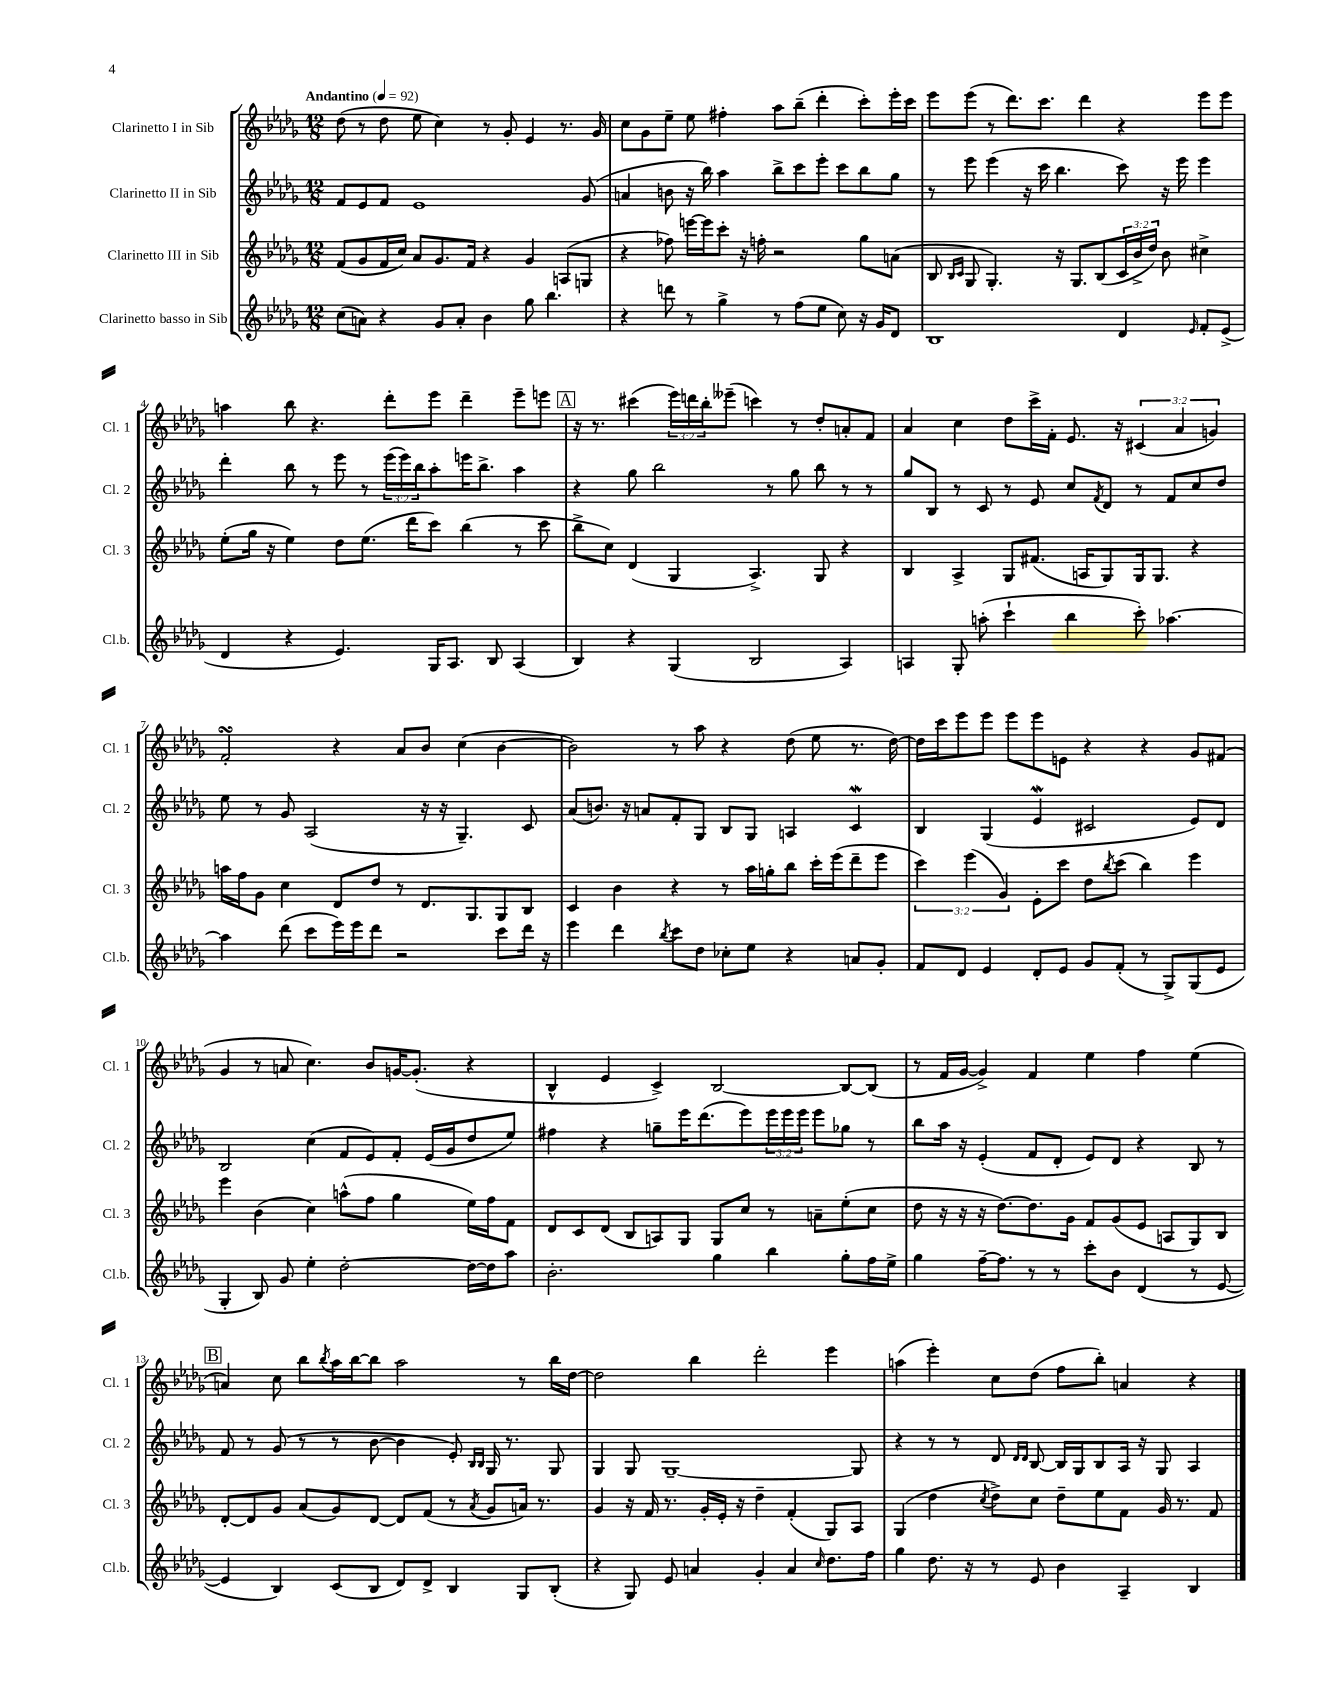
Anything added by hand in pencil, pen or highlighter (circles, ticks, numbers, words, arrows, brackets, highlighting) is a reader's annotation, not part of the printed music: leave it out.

**kern	**kern	**kern	**kern
*staff4	*staff3	*staff2	*staff1
*clefG2	*clefG2	*clefG2	*clefG2
*k[b-e-a-d-g-]	*k[b-e-a-d-g-]	*k[b-e-a-d-g-]	*k[b-e-a-d-g-]
*M12/8	*M12/8	*M12/8	*M12/8
*MM92	*MM92	*MM92	*MM92
(8cc	(8f	8f	(8dd-
8a)	8g-	8e-	8r
4r	16f	8f	8dd-
.	16cc)	.	.
.	8a-	1e-	8ee-
8g-	8.g-	.	4cc)
8a'	.	.	.
.	16f	.	.
4b-	4r	.	8r
.	.	.	8g-'
8gg-	4g-	.	4e-
4.bb-	.	.	.
.	(8A	.	8.r
.	8G	(8g-	.
.	.	.	16g-
=	=	=	=
4r	4r	4a	8cc
.	.	.	8g-
8ddd	8ff-)	8b	8ee-~
8r	[16eee	16r	8ee-
.	16eee]	16bb-)	.
4gg-^	8ccc'	4aa-	4ff#'
.	16r	.	.
.	16ff'	.	.
8r	2r	8bb-^	8aa-
(8ff	.	8ccc	(8bb-~
8ee-	.	8eee-'	4ddd-'
8cc)	.	8ccc	.
16r	8gg-	8bb-	8ccc')
16g-	.	.	.
8d-	(8a	8gg-	16eee-'
.	.	.	16ccc
=	=	=	=
1B-	8B-	8r	8eee-
.	16qqB-	.	.
.	16qqc	.	.
.	8G-	8eee-	(8eee-
.	4.G-')	(4eee-	8r
.	.	.	8.ddd-)
.	.	16r	.
.	.	16ccc	8.ccc
.	16r	4.bb-	.
.	8.G-	.	.
.	.	.	4ddd-
.	(8B-	.	.
4d-	24c	8ccc)	4r
.	24b-^	.	.
.	24dd-)	.	.
.	8b-	16r	.
.	.	16eee-	.
16qqe-	.	.	.
8f'	4cc#^	4eee-	8eee-
(8e-^	.	.	8eee-
=	=	=	=
4d-	(8ee-'	4ddd-'	4aa
.	16gg-	.	.
.	16r	.	.
4r	4ee-)	8bb-	8bb-
.	.	8r	4.r
4.e-)	8dd-	8eee-	.
.	(8.ee-	8r	.
.	.	(24eee-	8ddd-'
.	.	24eee-)	.
.	16ddd-	.	.
.	.	24bb-	.
16G-	8ccc)	8aa-'	8eee-
8.A-	.	.	.
.	(4bb-	16eee	4ddd-~
.	.	8.bb-^	.
8B-	.	.	.
(4A-	8r	4aa-	8eee-~
.	8ccc	.	8eee
=	=	=	=
4B-)	8bb-^	4r	16r
.	.	.	8.r
.	8cc)	.	.
4r	(4d-	8gg-	(4ccc#
.	.	2bb-	.
(4G-	4G-	.	24eee-)
.	.	.	24ddd
.	.	.	24bb-'
.	.	.	(8eee--~
2B-	4.A-^)	.	4ccc)
.	.	8r	.
.	.	8gg-	8r
.	8G-	8bb-	8dd-'
4A-)	4r	8r	8a'
.	.	8r	8f
=	=	=	=
4A	4B-	8gg-	4a-
.	.	8B-	.
8G-'	4A-^	8r	4cc
(8aa'	.	8c	.
4ccc`	8G-	8r	8dd-
.	(8.f#	8e-	16ccc^
.	.	.	16f'
4bb-	.	8cc	8.e-
.	16A	.	.
.	.	8qf	.
.	8G-)	8d-	.
.	.	.	16r
8ccc')	16G-	8r	(6c#
.	8.G-	.	.
[4.aa-	.	8f	.
.	.	.	6a-
.	4r	8cc	.
.	.	.	6g)
.	.	8dd-	.
=	=	=	=
4aa-]	16aa	8ee-	2f'
.	16ff	.	.
.	8g-	8r	.
(8ddd-	4cc	8g-	.
8ccc	.	(2A-	.
16eee-)	8d-	.	4r
16eee-	.	.	.
8ddd-	8dd-	.	.
2r	8r	.	8a-
.	8.d-	16r	8b-
.	.	16r	.
.	.	4.G-~)	(4cc
.	8.G-	.	.
8ccc	8G-	.	[4b-
16ddd-	8B-	8c	.
16r	.	.	.
=	=	=	=
4eee-	4c	(8a-	2b-])
.	.	8.b)	.
4ddd-	4b-	.	.
.	.	16r	.
.	.	8a	.
8qbb-	.	.	.
8ccc	4r	8f'	8r
8dd-	.	8G-	8aa-
8cc-'	8r	8B-	4r
8ee-	16aa-	8G-	.
.	16gg'	.	.
4r	8bb-	4A	(8dd-
.	16ccc'	.	8ee-
.	(16eee-	.	.
8a	8ddd-~	4c	8.r
8g-'	8eee-	.	.
.	.	.	[16dd-)
=	=	=	=
8f	6ccc)	4B-	16dd-]
.	.	.	16ccc
8d-	.	.	8eee-
.	(6eee-	.	.
4e-	.	(4G-	8eee-
.	6g-)	.	.
.	.	.	8eee-
8d-'	8e-'	4e-	8eee-
8e-	8ccc	.	8e
8g-	8dd-	2c#	4r
.	8qbb-	.	.
(8f'	(8ccc	.	.
8r	4bb-)	.	4r
8G-^)	.	.	.
(8G-	4eee-	8e-)	8g-
8e-	.	8d-	(8f#
=	=	=	=
4G-'	4eee-	2B-	4g-
8B-)	(4b-	.	8r
8g-	.	.	8a
4ee-'	4cc)	(4cc	4.cc)
[2dd-'	(8aa^^	8f	.
.	8ff	8e-)	8b-
.	4gg-	8f'	[16g
.	.	.	(8.g']
.	.	(16e-	.
.	.	16g-	.
16dd-_	16ee-)	8dd-	4r
16dd-]	16ff	.	.
8aa-	8f	8ee-)	.
=	=	=	=
2.b-'	8d-	4ff#	4B-^^
.	8c	.	.
.	(8d-	4r	4e-
.	8B-	.	.
.	8A)	8gg~	4c^)
.	8G-	16eee-	.
.	.	(8.ddd-	.
4gg-	8G-	.	[2B-
.	8cc	8eee-)	.
4bb-	8r	24eee-	.
.	.	24eee-	.
.	.	24eee-	.
.	8a~	8eee-	.
8gg-'	(8ee-'	8gg-	8B-_
16ff	8cc	8r	(8B-]
16ee-^	.	.	.
=	=	=	=
4gg-	8dd-	8bb-	8r
.	16r	16aa-	16f
.	16r	16r	[16g-
[16ff~	16r	(4e-'	4g-^])
8.ff]	[8.dd-)	.	.
8r	8.dd-]	8f	4f
8r	.	8d-'	.
.	16g-	.	.
8ccc'	8f	8e-)	4ee-
8b-	(8g-	8d-	.
(4d-	8e-	4r	4ff
.	8A	.	.
8r	8G-)	8B-	(4ee-
[8e-	8B-	8r	.
=	=	=	=
4e-]	[8d-'	8f	4a)
.	8d-]	8r	.
4B-)	8g-	(8g-	8cc
.	(8a-	8r	8bb-
.	.	.	8qbb-
(8c	8g-)	8r	16aa-
.	.	.	[16bb-
8B-	[8d-	[8b-	8bb-]
8d-)	8d-]	4b-]	2aa-
8d-^	(8f	.	.
4B-	8r	8e-')	.
.	.	16qqB-	.
.	8qa-	16qqB-	.
.	8g-	16G-	.
.	.	8.r	.
8G-	16a)	.	8r
.	8.r	.	.
(8B-'	.	8G-	16bb-
.	.	.	[16dd-
=	=	=	=
4r	4g-	4G-	2dd-]
8G-)	16r	8G-	.
.	16f	.	.
8e-	8.r	[1G-~	.
4a	.	.	4bb-
.	16g-'	.	.
.	16e-'	.	.
.	16r	.	.
4g-'	4dd-~	.	2ddd-'
4a	(4f'	.	.
16qqcc	.	.	.
8.dd-	8G-)	.	4eee-
.	8A-	8G-]	.
16ff	.	.	.
=	=	=	=
4gg-	(4G-	4r	(4aa
8.dd-	4dd-	8r	4eee-')
.	.	8r	.
16r	.	.	.
.	8qcc	.	.
8r	8dd-^)	8d-	8cc
.	.	16qqd-	.
.	.	16qqd-	.
8e-	8cc	[8B-	(8dd-
4b-	8dd-~	16B-]	8ff
.	.	16G-	.
.	8ee-	8B-	8bb-')
4A-~	8f	16A-	4a
.	.	16r	.
.	16g-	8G-	.
.	8.r	.	.
4B-	.	4A-	4r
.	8f	.	.
==	==	==	==
*-	*-	*-	*-
